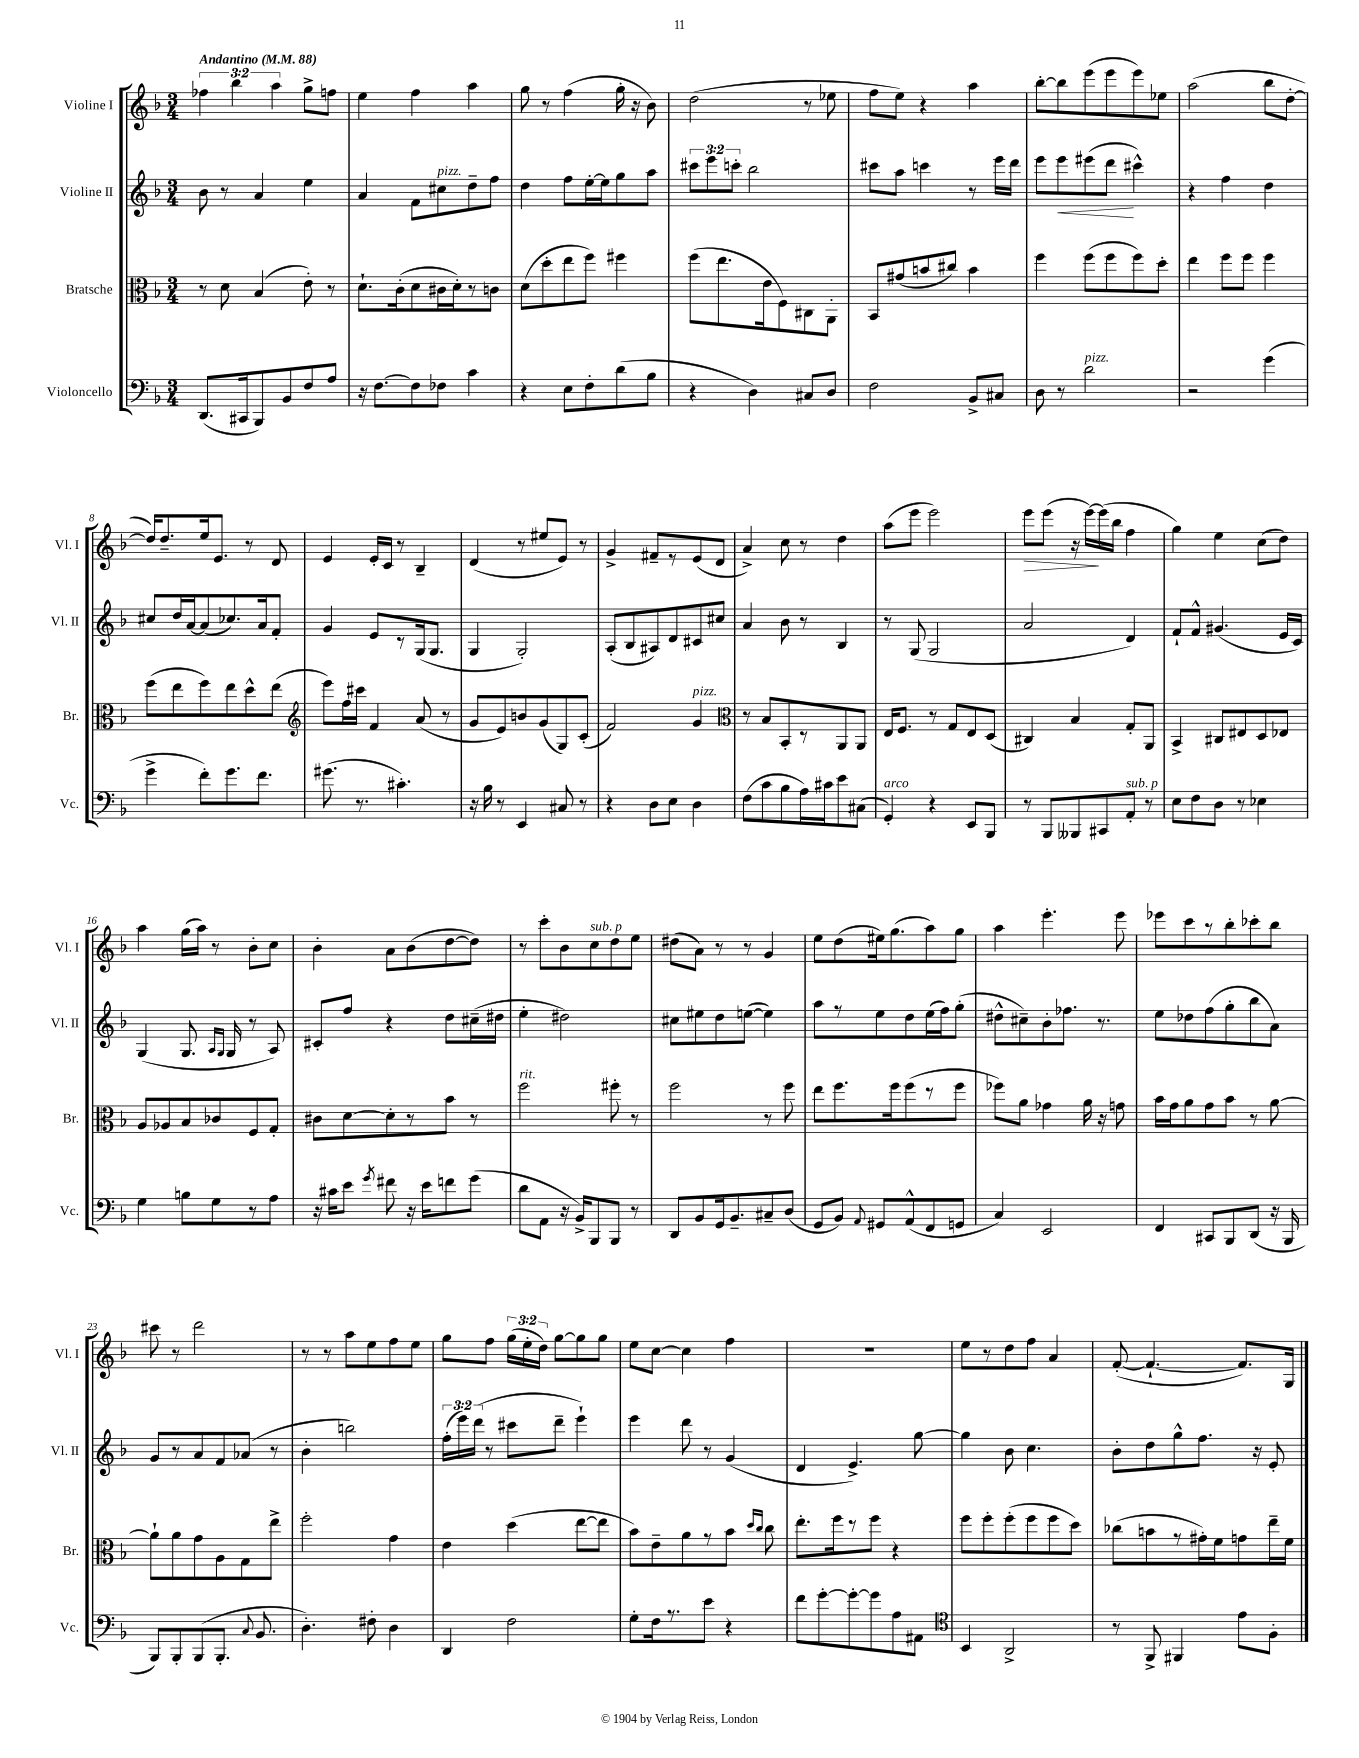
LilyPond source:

<<
\new StaffGroup <<
\new Staff = "s0" \with { instrumentName = "Violine I" shortInstrumentName = "Vl. I" } {
    \clef treble \key f \major \numericTimeSignature \time 3/4 \override Staff.TupletNumber.text = #tuplet-number::calc-fraction-text \tempo "Andantino" 4 = 88
    \autoBeamOff \tuplet 3/2 { fes''4 bes''4 a''4 } g''8[-> f''8] |
    e''4 f''4 a''4 |
    g''8 r8 f''4( g''16-. r16 bes'8) |
    d''2( r8 ees''8 |
    f''8[ e''8]) r4 a''4 |
    bes''8[~-. bes''8 e'''8( e'''8 e'''8) ees''8] |
    a''2( bes''8[ d''8]~-. |
    d''16[) d''8.-- e''16 e'8.] r8 d'8 |
    e'4 e'16[-. c'16] r8 bes4-- |
    d'4( r8 eis''8[ e'8]) r8 |
    g'4-> fis'8[-- r8 e'8( d'8] |
    a'4->) c''8 r8 d''4 |
    a''8[( e'''8] e'''2) |
    e'''8[\> e'''8]( r16 e'''16[~\!) e'''16( bes''16] f''4 |
    g''4) e''4 c''8[( d''8]) |
    a''4 g''16[( a''16]) r8 bes'8[-. c''8] |
    bes'4-. a'8[ bes'8( d''8~ d''8]) |
    r8 c'''8[-. bes'8 c''8^\markup { \italic "sub. p" } d''8 e''8] |
    dis''8[( a'8]) r8 r8 g'4 |
    e''8[ d''8( eis''16) g''8.( a''8) g''8] |
    a''4 e'''4.-. e'''8 |
    ees'''8[ c'''8 r8 bes''8-. ces'''8-. bes''8] |
    cis'''8 r8 d'''2 |
    r8 r8 a''8[ e''8 f''8 e''8] |
    g''8[ f''8] \tuplet 3/2 { g''16[( e''16-. d''16]) } g''8[~ g''8 g''8] |
    e''8[ c''8]~ c''4 f''4 |
    R2. |
    e''8[ r8 d''8 f''8] a'4 |
    f'8~-.( f'4.~-! f'8.[) g16] \bar "|." |
}
\new Staff = "s1" \with { instrumentName = "Violine II" shortInstrumentName = "Vl. II" } {
    \clef treble \key f \major \numericTimeSignature \time 3/4 \override Staff.TupletNumber.text = #tuplet-number::calc-fraction-text
    \autoBeamOff bes'8 r8 a'4 e''4 |
    a'4 f'8[ cis''8^\markup { \italic "pizz." } d''8-- f''8] |
    d''4 f''8[ e''16~-. e''16 g''8 a''8] |
    \tuplet 3/2 { cis'''8[ e'''8 c'''8]-. } bes''2 |
    cis'''8[ a''8] c'''4 r8 e'''16[ d'''16] |
    e'''8[ e'''8\< eis'''8( d'''8]\! cis'''4-^) |
    r4 f''4 d''4 |
    cis''8[ d''16 a'16~ a'8( ces''8.) a'16 f'8]-. |
    g'4 e'8[ r8 g16( g8.] |
    g4 g2-.) |
    a8[-.( bes8 ais8) d'8 cis'8 cis''8] |
    a'4 bes'8 r8 bes4 |
    r8 g8( g2 |
    a'2 d'4) |
    f'8[-! f'8]-^ gis'4.( e'16[ c'16]) |
    g4( g8. \grace { a16[ g16] } g16 r8 a8) |
    cis'8[-. f''8] r4 d''8[ cis''16--( dis''16] |
    e''4-. dis''2) |
    cis''8[ eis''8 d''8 e''8]~( e''4) |
    a''8[ r8 e''8 d''8 e''16( f''16) g''8]-.( |
    dis''8[-^ cis''8--) bes'8-. fes''8.] r8. |
    e''8[ des''8 f''8( g''8-. bes''8 a'8]) |
    g'8[ r8 a'8 f'8 aes'8]( r8 |
    bes'4-. b''2) |
    \tuplet 3/2 { f''16[-.( e'''16) d'''16]( } r8 cis'''8[ d'''8]-- e'''4-!) |
    e'''4 d'''8 r8 g'4( |
    d'4 e'4.->) g''8~ |
    g''4 bes'8 c''4. |
    bes'8[-. d''8 g''8-^ f''8.] r16 e'8-. \bar "|." |
}
\new Staff = "s2" \with { instrumentName = "Bratsche" shortInstrumentName = "Br." } {
    \clef alto \key f \major \numericTimeSignature \time 3/4
    \autoBeamOff r8 d'8 bes4( e'8-.) r8 |
    d'8.[-! c'16-.( d'8 cis'16 d'16-.) r8 c'8] |
    d'8[( d''8-. e''8 f''8]) fis''4 |
    f''8[( e''8. e'16 f8) cis8 a,8]-. |
    bes,8[ gis'8( b'8 cis''8]) b'4 |
    f''4 f''8[( f''8 f''8) d''8]-. |
    e''4 f''8[ f''8] f''4 |
    f''8[( e''8 f''8) e''8 d''8-^ e''8]( |
    \clef treble e'''8[) f''16 cis'''16] f'4 a'8( r8 |
    g'8[ e'8) b'8 g'8( g8) c'8]-.( |
    f'2) g'4^\markup { \italic "pizz." } |
    \clef alto r8 bes8[ bes,8-. r8 a,8 a,8] |
    e16[ f8.] r8 g8[ e8 d8]( |
    cis4) bes4 g8[-. a,8] |
    bes,4-> cis8[ eis8 d8 ees8] |
    a8[ aes8 bes8 ces'8 f8 g8]-. |
    cis'8[ d'8~ d'8-. r8 bes'8] r8 |
    f''2^\markup { \italic "rit." } fis''8-. r8 |
    f''2 r8 f''8 |
    e''8[ f''8. f''16 f''8( r8 f''8] |
    fes''8[) a'8] ges'4 a'16 r16 g'8 |
    bes'16[ g'16 a'8 g'8 bes'8] r8 a'8~ |
    a'8[-! a'8 g'8 a8 g8 e''8]-> |
    f''2-. g'4 |
    e'4 d''4( e''8[~ e''8] |
    bes'8[) e'8-- a'8 r8 bes'8] \grace { d''16[ c''16] } c''8 |
    e''8.[-. f''16 r8 f''8] r4 |
    f''8[ f''8-. f''8-.( f''8 f''8 d''8]) |
    ces''8[( b'8 r8 gis'16-.) f'16 g'8 e''16-- f'16] \bar "|." |
}
\new Staff = "s3" \with { instrumentName = "Violoncello" shortInstrumentName = "Vc." } {
    \clef bass \key f \major \numericTimeSignature \time 3/4
    \autoBeamOff d,8.[( cis,16 bes,,8) bes,8 f8 a8] |
    r16 f8.[~ f8 fes8] c'4 |
    r4 e8[ f8-. d'8( bes8] |
    r4 d4) cis8[ d8] |
    f2 bes,8[-> cis8] |
    d8 r8 d'2^\markup { \italic "pizz." } |
    r2 g'4( |
    g'4-> f'8[-.) g'8. f'8.] |
    gis'8.( r8. cis'4.-.) |
    r16 bes16 r8 e,4 cis8 r8 |
    r4 d8[ e8] d4 |
    f8[( c'8 bes8 a16) cis'16 e'8 cis8]( |
    g,4-.^\markup { \italic "arco" }) r4 e,8[ bes,,8] |
    r8 bes,,8[ beses,,8 cis,8 a,8]-.^\markup { \italic "sub. p" } r8 |
    e8[ f8 d8] r8 ees4 |
    g4 b8[ g8 r8 a8] |
    r16 cis'16[ e'8] \acciaccatura { g'8 } fis'8 r16 e'16[ f'8 g'8]( |
    d'8[ a,8] r16 bes,16[->) bes,,8 bes,,8] r8 |
    d,8[ bes,8 g,16 bes,8.-- cis8-- d8]( |
    g,8[ bes,8]) \appoggiatura { a,8 } gis,8[ a,8-^( f,8 g,8] |
    c4) e,2 |
    f,4 cis,8[ bes,,8 d,8]( r16 bes,,16 |
    bes,,8[) bes,,8-. bes,,8( bes,,8.]-. \appoggiatura { c8 } bes,8. |
    d4.-.) fis8-. d4 |
    d,4 f2 |
    g8[-. f16 r8. e'8] r4 |
    f'8[ g'8~-. g'8~-. g'8 a8 ais,8] |
    \clef tenor bes,4 a,2-> |
    r8 f,8-> fis,4 e'8[ f8]-. \bar "|." |
}
>>
>>
